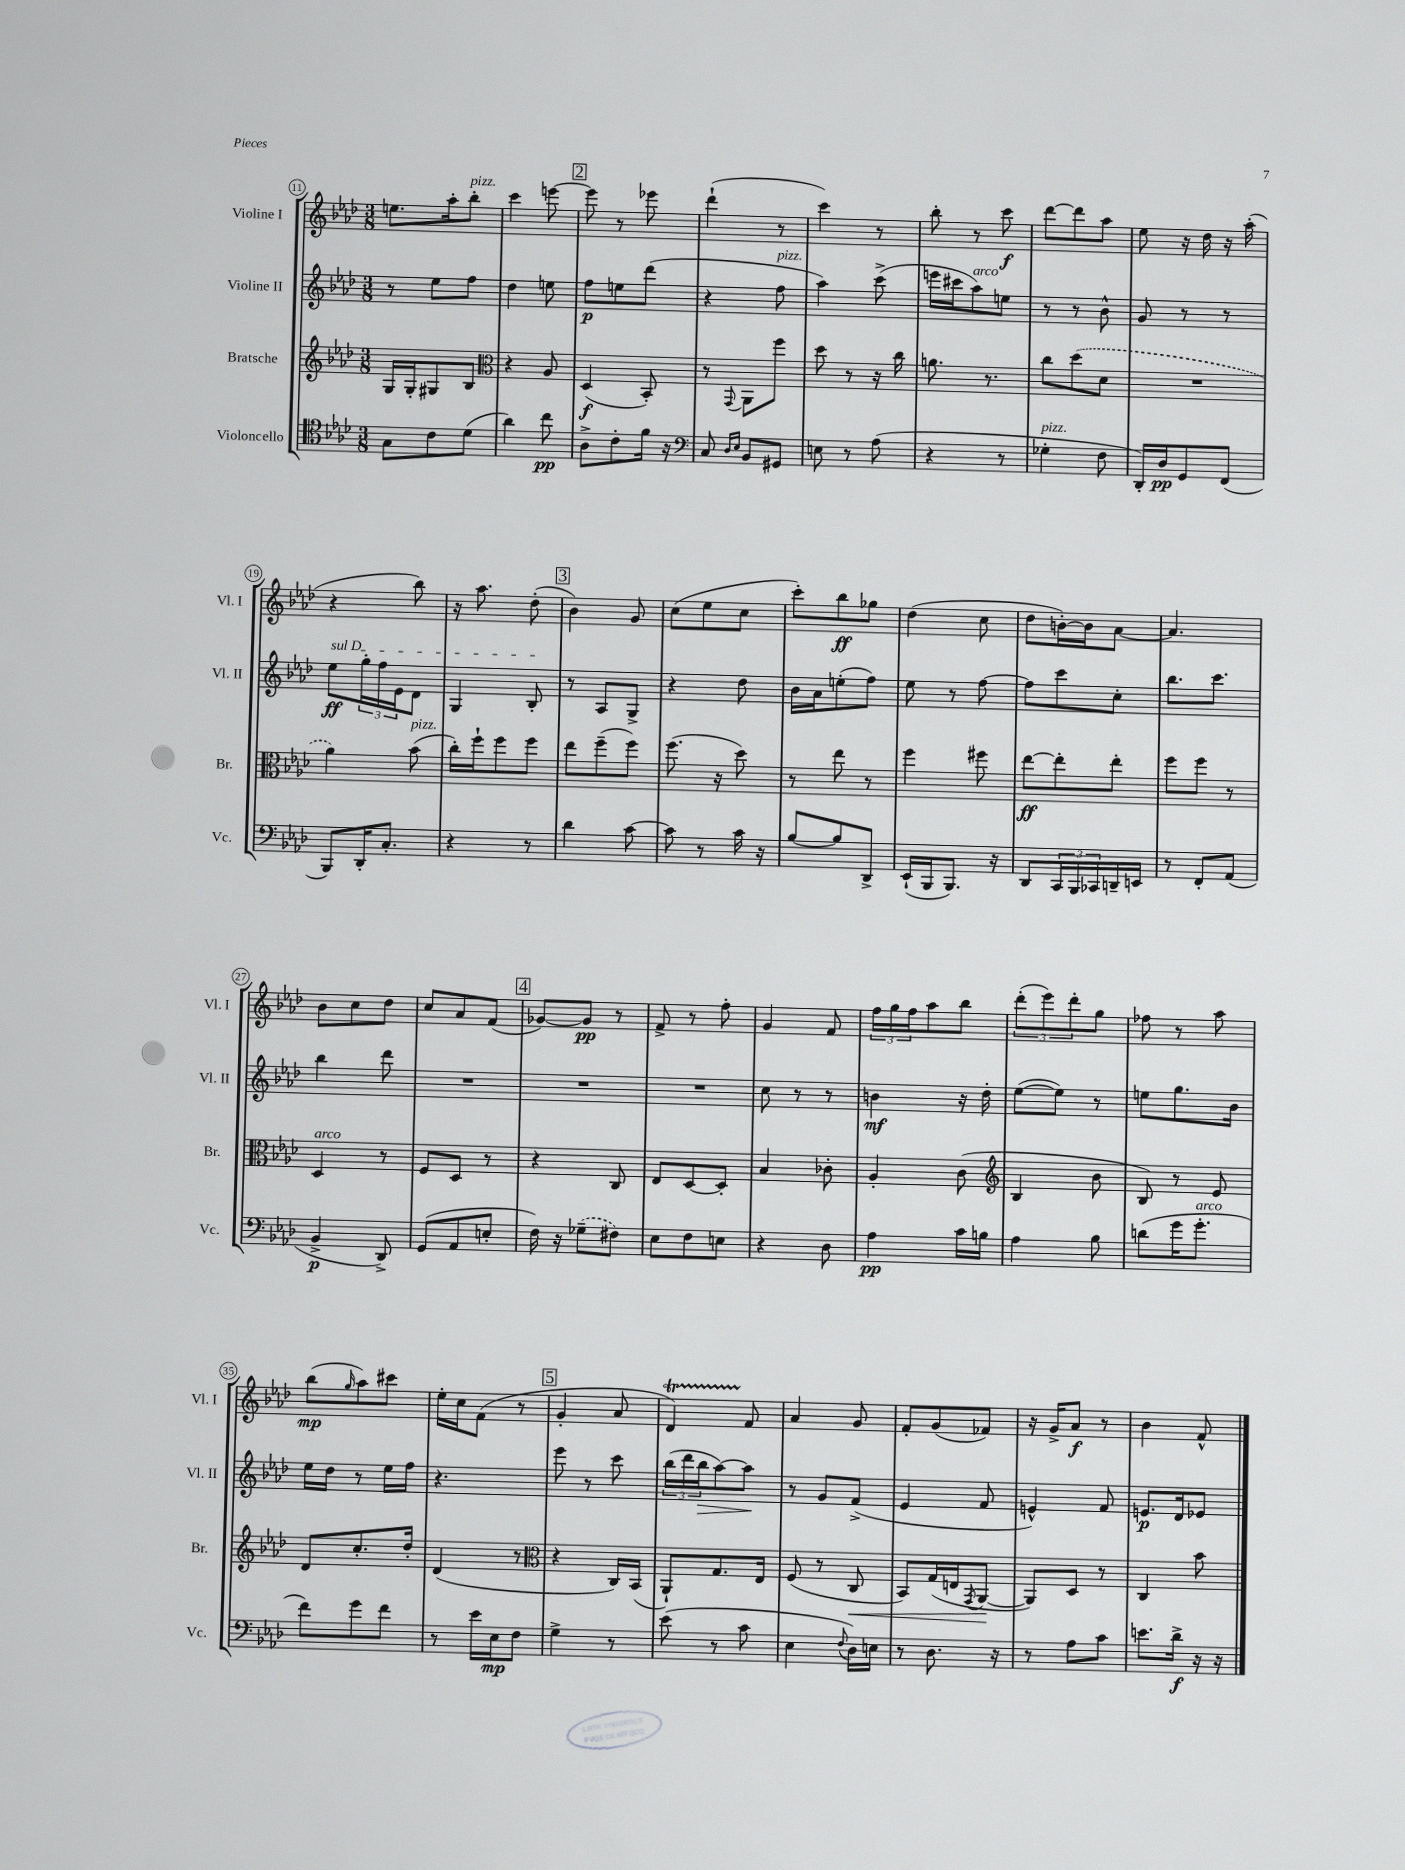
<<
\new StaffGroup <<
\new Staff = "s0" \with { instrumentName = "Violine I" shortInstrumentName = "Vl. I" } {
    \clef treble \key aes \major \numericTimeSignature \time 3/8
    e''8. aes''16-. bes''8-.^\markup { \italic "pizz." } |
    c'''4 e'''8~ |
    \mark \markup { \box "2" } e'''8 r8 ees'''8 |
    des'''4-!( r8 |
    c'''4) r8 |
    bes''8-. r8 c'''8\f |
    des'''8~ des'''8 aes''8 |
    ees''8 r16 des''16 r16 aes''16-.( |
    r4 bes''8) |
    r16 aes''8. des''8-.( |
    \mark \markup { \box "3" } bes'4) g'8 |
    c''8( ees''8 c''8 |
    c'''8-.) bes''8\ff ges''8 |
    des''4( c''8 |
    des''8 b'16~-.) b'16 aes'8~ |
    aes'4. |
    bes'8 c''8 des''8 |
    c''8 aes'8 f'8( |
    \mark \markup { \box "4" } ges'8~) ges'8\pp r8 |
    f'8-> r8 f''8-. |
    g'4 f'8 |
    \tuplet 3/2 { f''16 g''16 f''16 } aes''8 bes''8 |
    \tuplet 3/2 { des'''8-.( ees'''8) des'''8-. } g''8 |
    fes''8 r8 aes''8 |
    bes''8\mp( \grace { g''16 } aes''8) cis'''8 |
    ees''16-. c''16 f'8( r8 |
    \mark \markup { \box "5" } g'4-. aes'8 |
    des'4\startTrillSpan) f'8\stopTrillSpan |
    aes'4 g'8 |
    f'8-. g'8( fes'8) |
    r16 g'16-> aes'8\f r8 |
    bes'4 f'8-^ \bar "|." |
}
\new Staff = "s1" \with { instrumentName = "Violine II" shortInstrumentName = "Vl. II" } {
    \clef treble \key aes \major \numericTimeSignature \time 3/8
    r8 ees''8 f''8 |
    des''4 e''8 |
    \mark \markup { \box "2" } f''8\p e''8 des'''8( |
    r4 f''8^\markup { \italic "pizz." } |
    aes''4) c'''8->( |
    e'''16 cis'''16 aes''8^\markup { \italic "arco" }) e''8 |
    r8 r8 bes'8-^ |
    g'8 r8 r8 |
    \once \override TextSpanner.bound-details.left.text = \markup { \italic "sul D" } ees''8\ff\startTextSpan \tuplet 3/2 { g''16-. f''16 ees'16 } des'8 |
    g4 bes8-.\stopTextSpan |
    \mark \markup { \box "3" } r8 aes8 g8-> |
    r4 des''8 |
    bes'16 aes'16 e''8-.( f''8) |
    ees''8 r8 f''8~ |
    f''8 c'''8 c''8-. |
    bes''8. c'''8. |
    bes''4 des'''8 |
    R4. |
    \mark \markup { \box "4" } R4. |
    R4. |
    c''8 r8 r8 |
    b'4\mf r16 des''16-. |
    ees''8~( ees''8) r8 |
    e''8 g''8. bes'16 |
    ees''16 des''16 r8 ees''16 f''16 |
    r4. |
    \mark \markup { \box "5" } ees'''8 r8 c'''8 |
    \tuplet 3/2 { bes''16( des'''16 bes''16\> } aes''8~) aes''8\! |
    r8 g'8 f'8->( |
    ees'4 f'8 |
    e'4-^) f'8 |
    e'8.\p des'16 ees'8 \bar "|." |
}
\new Staff = "s2" \with { instrumentName = "Bratsche" shortInstrumentName = "Br." } {
    \clef treble \key aes \major \numericTimeSignature \time 3/8
    g16 g16-. gis8 bes8 |
    \clef alto r4 aes8 |
    \mark \markup { \box "2" } des4\f( bes,8-.) |
    r8 \appoggiatura { g,8 } aes,8 f''8 |
    des''8 r8 r16 c''16 |
    a'8. r8. |
    c''8 \once \slurDashed des''8( des'8 |
    R4. |
    aes'4) bes'8^\markup { \italic "pizz." }( |
    c''16-.) f''16-! f''8 f''8 |
    \mark \markup { \box "3" } ees''8 f''8--( f''8) |
    f''8.( r16 des''8) |
    r8 ees''8 r8 |
    f''4 fis''8 |
    ees''8~\ff ees''8-. ees''8-. |
    f''8 f''8 r8 |
    des4^\markup { \italic "arco" } r8 |
    f8 des8 r8 |
    \mark \markup { \box "4" } r4 c8 |
    ees8 des8~ des8-. |
    bes4 ces'8-. |
    aes4-. c'8( |
    \clef treble bes4 bes'8 |
    bes8) r8 ees'8 |
    des'8 c''8.-. des''16-. |
    des'4( r8 |
    \mark \markup { \box "5" } \clef alto r4 c16) bes,16( |
    aes,8-!) g8. ees16 |
    f8( r8 c8\< |
    bes,8) g16( e16 \acciaccatura { g,8 } aes,8~\! |
    aes,8) des8 r8 |
    c4 bes'8 \bar "|." |
}
\new Staff = "s3" \with { instrumentName = "Violoncello" shortInstrumentName = "Vc." } {
    \clef tenor \key aes \major \numericTimeSignature \time 3/8
    g8 c'8 des'8( |
    aes'4) c''8\pp |
    \mark \markup { \box "2" } aes8-> c'8-. f'16 r16 |
    \clef bass c8 \grace { des16 ees16 } bes,8 gis,8 |
    e8 r8 aes8( |
    r4 r8 |
    ges4-.^\markup { \italic "pizz." } f8 |
    des,16-.) des16\pp g,8 f,8( |
    bes,,8) des,16-. c8.-. |
    r4 r8 |
    \mark \markup { \box "3" } des'4 c'8~ |
    c'8 r8 c'16 r16 |
    bes8~ bes8 des,8-> |
    ees,16-!( bes,,16 bes,,8.) r16 |
    des,8 \tuplet 3/2 { c,16 bes,,16 ces,16 } d,16-- e,16 |
    r8 f,8-. aes,8( |
    bes,4->\p des,8->) |
    g,8( aes,8 e8-. |
    \mark \markup { \box "4" } f16) r16 \once \slurDashed ges8--( fis8) |
    ees8 f8 e8 |
    r4 des8 |
    aes4\pp c'16 b16 |
    aes4 bes8 |
    d'8( g'16 g'8.-.^\markup { \italic "arco" } |
    f'8) g'8 f'8 |
    r8 ees'16 ees16\mp f8 |
    \mark \markup { \box "5" } g4-> r8 |
    ees'8( r8 c'8 |
    ees4 \appoggiatura { f8 } des16) e16 |
    r8 des8. r16 |
    r8 aes8 c'8 |
    e'8. des'16->\f r16 r16 \bar "|." |
}
>>
>>
\layout { \context { \Score currentBarNumber = #11 \override BarNumber.stencil = #(make-stencil-circler 0.1 0.3 ly:text-interface::print) } }
